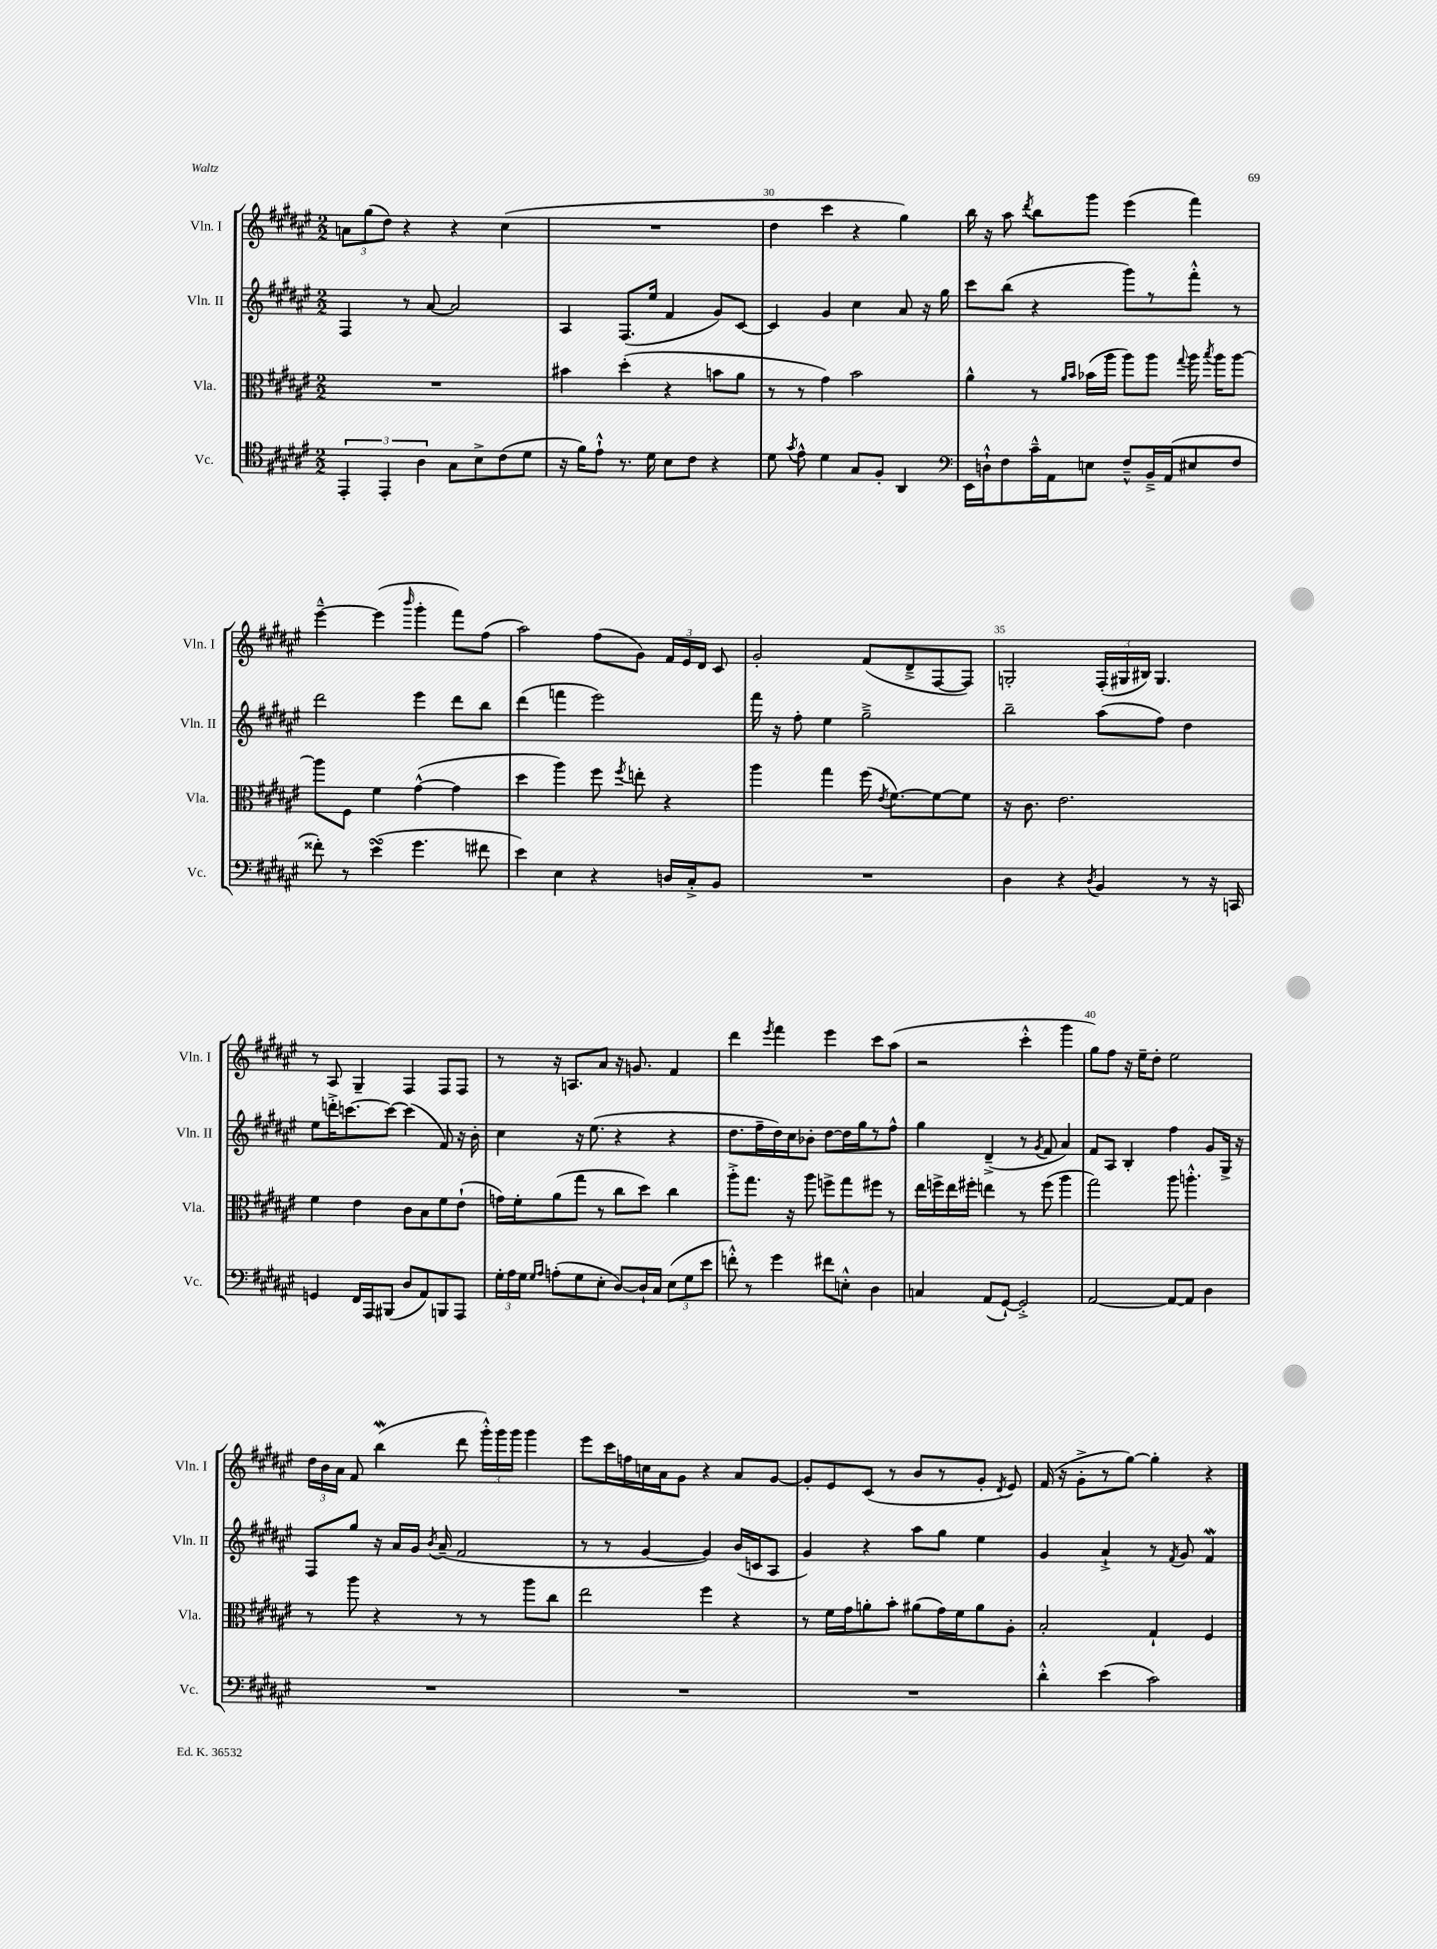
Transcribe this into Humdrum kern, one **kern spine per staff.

**kern	**kern	**kern	**kern
*part4	*part3	*part2	*part1
*staff4	*staff3	*staff2	*staff1
*I"Vc.	*I"Vla.	*I"Vln. II	*I"Vln. I
*I'Vc.	*I'Vla.	*I'Vln. II	*I'Vln. I
*clefC4	*clefC3	*clefG2	*clefG2
*k[f#c#g#d#a#e#]	*k[f#c#g#d#a#e#]	*k[f#c#g#d#a#e#]	*k[f#c#g#d#a#e#]
*M2/2	*M2/2	*M2/2	*M2/2
=28	=28	=28	=28
6EE#'/	1r	4F#/	12an\L
.	.	.	(12gg#\
6EE#'/	.	.	12dd#\J)
.	.	8r	4r
6A#\	.	.	.
.	.	[8a#/	.
8G#\L	.	2a#/]	4r
8B^\	.	.	.
(8c#\	.	.	(4cc#\
8d#\J	.	.	.
=29	=29	=29	=29
16r	4b#X\	4A#/	1r
16f#\KL)	.	.	.
8e#`^^\J	.	.	.
8.r	(4dd#'\	(8.F#/L	.
16d#\	.	16ee#/Jk	.
8B\L	4r	4f#/	.
8c#\J	.	.	.
4r	8bn\L	8g#/L)	.
.	8a#\J	[8c#/J	.
=30	=30	=30	=30
8d#\	8r	4c#/]	4dd#\
8qg#/	.	.	.
8e#^^\	8r	.	.
4d#\	4g#\)	4g#/	4ccc#\
8G#/L	2b\	4cc#\	4r
8F#'/J	.	.	.
4AA#/	.	8a#/	4gg#\)
.	.	16r	.
.	.	16gg#\	.
=31	=31	=31	=31
*clefF4	*	*	*
16EE#\LL	4a#^^\	8ccc#\L	16bb\
16Dn`^^\J	.	.	16r
8F#\	.	(8bb\J	8aa#\
.	.	.	8qddd#/
16c#~^^\L	8r	4r	8bb\L
16AA#\J	.	.	.
.	16qqa#/LL	.	.
.	16qqb/JJ	.	.
8En\J	(16b-X\LL	.	8ggg#\J
.	16aa#\JJ	.	.
8F#~^^/L	8aa#\L)	8ggg#\L)	(4eee#\
16BB~^/L	8aa#\J	8r	.
(16AA#/J	.	.	.
.	8qqgg#/	.	.
8E#X/	16aa#\	8fff#'^^\J	4fff#\)
.	8qbb/	.	.
.	16aa#\KL	.	.
8F#/J	[8aa#\J	8r	.
!!LO:LB:g=z
=32	=32	=32	=32
8f##X'\)	8aa#\L]	2ddd#\	[4eee#~^^\
8r	8F#\J	.	.
(4e#sSsS\	4f#\	.	(4eee#\]
.	.	.	16qqbbb/
4.g#\	([4g#^^\	4eee#\	4ggg#'\
.	4g#\]	8ddd#\L	8fff#\L)
8f#X\	.	8bb\J	(8ff#\J
=33	=33	=33	=33
4e#\)	4dd#\	(4ddd#\	2aa#\)
4E#\	4aa#\)	4fffn\	.
4r	8ff#\	2eee#\)	(8ff#\L
.	8qff#/	.	.
.	8een'\	.	8g#\J)
16Dn/LL	4r	.	24f#/LL
.	.	.	24e#/
16C#'^/J	.	.	.
.	.	.	24d#/JJ
8BB/J	.	.	8c#/
=34	=34	=34	=34
1r	4aa#\	16fff#\	2g#'/
.	.	16r	.
.	.	8ff#'\	.
.	4gg#\	4ee#\	.
.	(16ff#\	2gg#~^\	(8f#/L
.	8qe#/	.	.
.	[8.f#\L)	.	.
.	.	.	8d#~^/
.	8f#\_	.	[8F#/
.	8f#\J]	.	8F#/J])
=35	=35	=35	=35
4D#\	16r	2bb~\	2Gn'/
.	8.c#\	.	.
4r	2.e#\	.	.
8qD#/	.	.	.
4BB/	.	(8aa#\L	(24F#'/LL
.	.	.	24G#X/
.	.	.	24B#X/JJ)
.	.	8ff#\J)	4.G#/
8r	.	4dd#\	.
16r	.	.	.
16CCn/	.	.	.
!!LO:LB:g=z
=36	=36	=36	=36
4GGn/	4f#\	8ee#\L	8r
.	.	16dddn'^\K	8A#/
.	.	[8.cccn\	.
16FF#/LL	4e#\	.	4G#~/
16AAA#/J	.	.	.
(8BBB#X/J	.	8ccc\J_	.
8D#/L	8c#\L	(4ccc\]	4F#/
8AA#/)	8B\	.	.
8BBBn/	8f#\	8f#/)	8F#/L
8AAA#/J	(8e#`\J	16r	8F#/J
.	.	16b'\	.
=37	=37	=37	=37
24G#'\LL	16gn\LL)	4cc#\	8r
24A#\	.	.	.
.	16f#'\J	.	.
24G#\JJ	.	.	.
16qqG#/LL	.	.	.
16qqA#/JJ	.	.	.
(8An'\L	(8a#\	.	16r
.	.	.	8.An/L
8G#\	8gg#\J	16r	.
.	.	(8.ee#\	.
8E#'\J	8r	.	8a#/J
[8D#/L)	8cc#\L	4r	16r
.	.	.	8.gn/
16D#`/L]	8dd#\J)	.	.
16C#/JJ	.	.	.
(12E#\L	4cc#\	4r	4f#/
12G#\	.	.	.
12e#\J	.	.	.
=38	=38	=38	=38
8fn'^^\)	8aa#'^\L	8.dd#\L	4ddd#\
8r	8.gg#\J	.	.
.	.	16ff#~\L	.
.	.	.	8qeee#/
4g#\	.	16dd#\)	4fff#\
.	16r	16cc#\J	.
.	8aa#\	8b-X'\J	.
8f#X\L	8ffn^\L	[8dd#\L	4eee#\
8En'^^\J	8gg#\	16dd#\L]	.
.	.	16gg#\J	.
4D#\	8ff#X\J	8r	8ccc#\L
.	8r	8ff#^^\J	(8aa#\J
=39	=39	=39	=39
4Cn/	16ee#\LL	4gg#\	2r
.	16ffn^\	.	.
.	16ee#\	.	.
.	16ff#X'\JJ	.	.
(8AA#/L	4een\	(4d#~^/	.
[8GG#`/J)	.	.	.
2GG#'^/]	8r	8r	4ccc#'^^\
.	.	8qg#/	.
.	(8ff#\	8f#/	.
.	4aa#\	4a#/)	4ggg#\
=40	=40	=40	=40
[2AA#/	2gg#\)	8f#/L	8gg#\L)
.	.	8A#/J	8ff#\J
.	.	4B'/	16r
.	.	.	16ee#~\KL
.	.	.	8dd#'\J
8AA#/L_	8aa#\	4ff#\	2ee#\
8AA#/J]	4.aan'^^\	.	.
4D#\	.	8g#/L	.
.	.	16G#^/Jk	.
.	.	16r	.
!!LO:LB:g=z
=41	=41	=41	=41
1r	8r	8F#/L	24dd#\LL
.	.	.	24b\
.	.	.	24a#\JJ
.	8aa#\	8gg#/J	8f#/
.	4r	16r	(4bbw\
.	.	16a#/LL	.
.	.	16g#/JJ	.
.	.	8qb/	.
.	.	(16a#~/	.
.	8r	2f#/	8ddd#\
.	8r	.	24ggg#'^^\LL)
.	.	.	24ggg#\
.	.	.	24ggg#\JJ
.	8aa#\L	.	4ggg#\
.	8cc#\J	.	.
=42	=42	=42	=42
1r	2ee#\	8r	8eee#\L
.	.	8r	16ccc#\L
.	.	.	16ffn\
.	.	[4g#/	16ccn\
.	.	.	16a#\J
.	.	.	8g#\J
.	4ff#\	4g#/])	4r
.	4r	(16b/LL	8a#/L
.	.	16cn/J	.
.	.	8A#/J	[8g#/J
=43	=43	=43	=43
1r	8r	4g#/)	8g#'/L]
.	16f#\LL	.	8e#/
.	16g#\J	.	.
.	8an'\	4r	(8c#/J
.	8b'\J	.	8r
.	(8a#X\L	8aa#\L	8b/L
.	16g#\L)	8gg#\J	8r
.	16f#\J	.	.
.	8a#\	4ee#\	8g#'/J
.	.	.	8qd#/
.	8A#'\J	.	8e#/)
=44	=44	=44	=44
4d#'^^\	2B'/	4g#/	(16f#/
.	.	.	16r
.	.	.	8g#'^\L
(4e#\	.	4a#`^/	8r
.	.	.	[8gg#\J)
2c#\)	4G#`/	8r	4gg#'\]
.	.	8qf#/	.
.	.	8g#/	.
.	4F#/	4f#w/	4r
==	==	==	==
*-	*-	*-	*-
